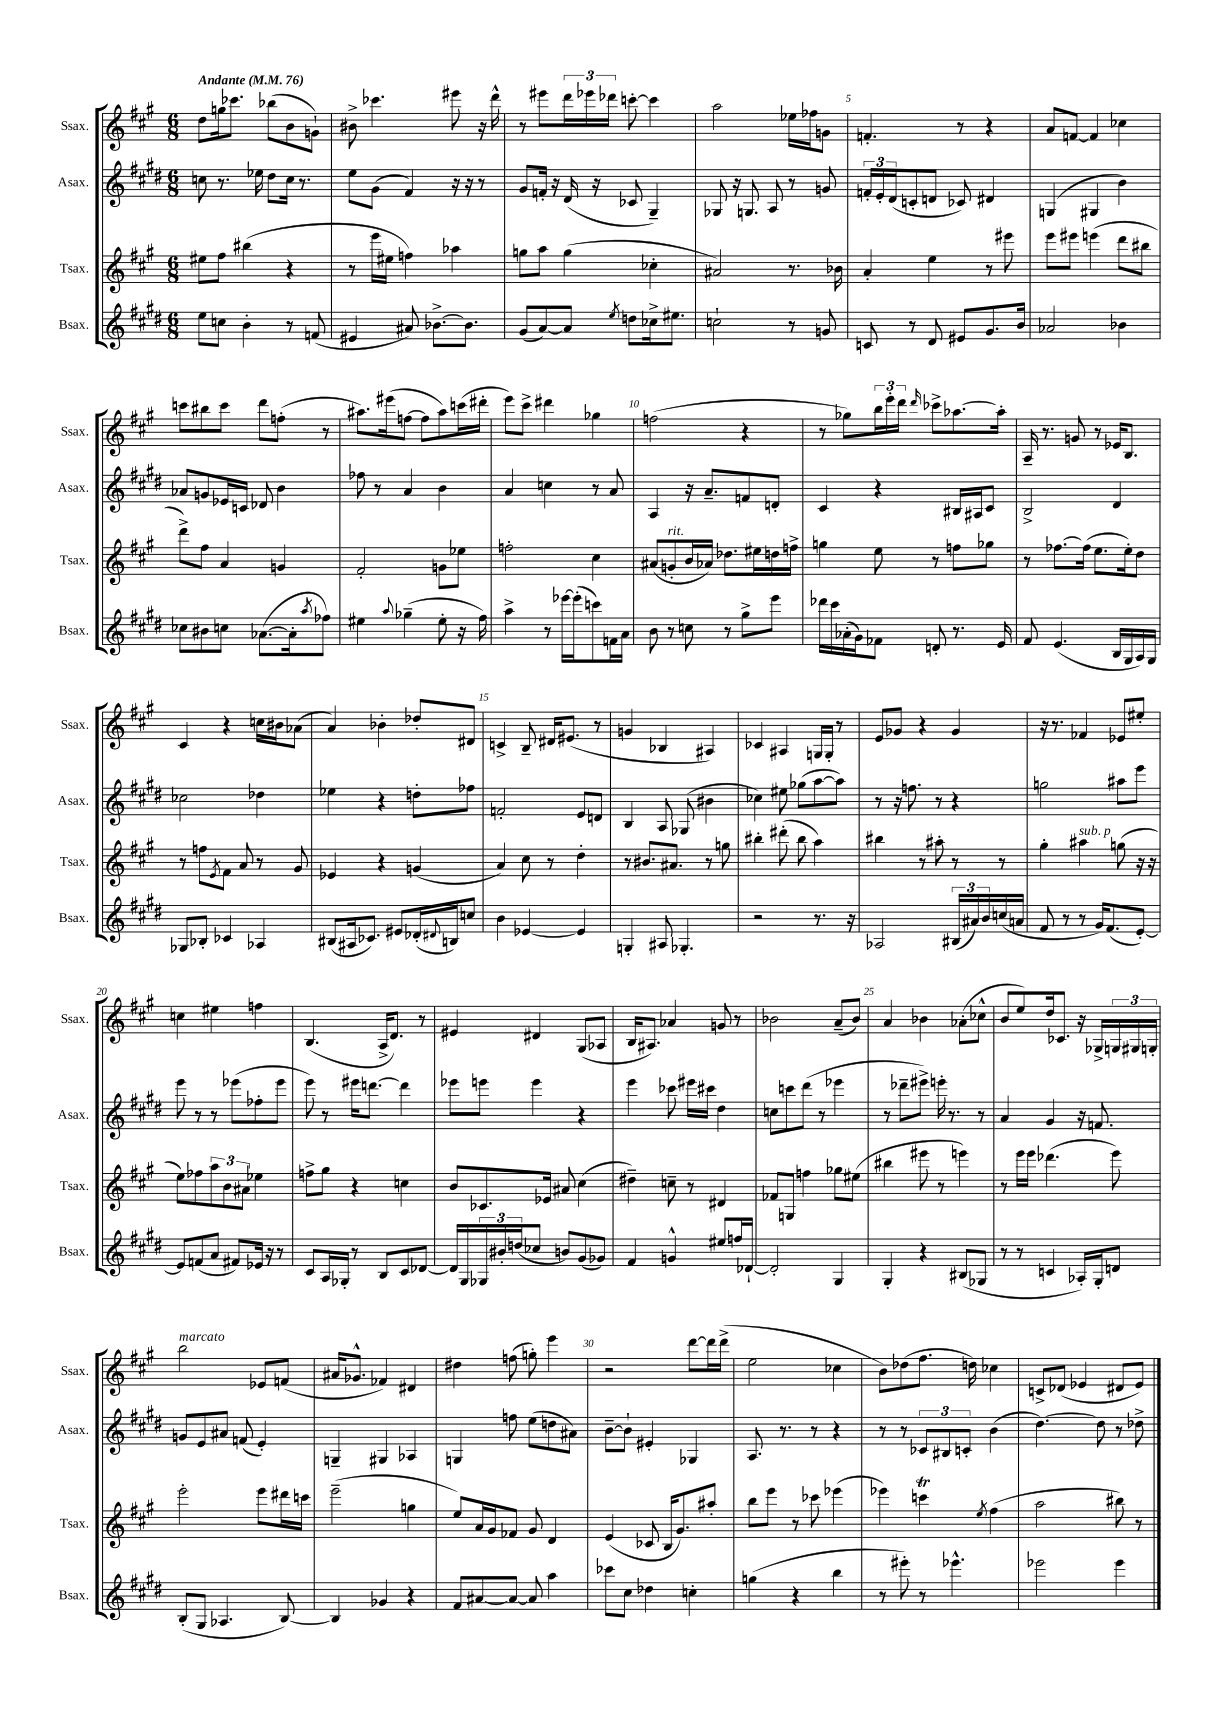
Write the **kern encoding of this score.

**kern	**kern	**kern	**kern
*staff4	*staff3	*staff2	*staff1
*clefG2	*clefG2	*clefG2	*clefG2
*k[f#c#g#d#]	*k[f#c#g#]	*k[f#c#g#d#]	*k[f#c#g#]
*M6/8	*M6/8	*M6/8	*M6/8
*MM76	*MM76	*MM76	*MM76
8ee	8ee#	8cc	8dd
8cc	8ff#	8.r	16gg
.	.	.	8.ccc-
4b'	(4bb#	.	.
.	.	16ee-	.
.	.	8dd#	(8bb-
8r	4r	16cc	8b
.	.	8.r	.
(8f	.	.	8g`)
=	=	=	=
4e#	8r	8ee	8b#^
.	16eee	(8g#	4.ccc-
.	16ee#	.	.
8a#)	4ff)	4f#)	.
[8.b-^	.	.	.
.	4aa-	16r	8eee#
8.b-]	.	16r	.
.	.	8r	16r
.	.	.	16ddd^^
=	=	=	=
(8g#	8gg	8g#	8r
[8a)	8aa	16f'	8eee#
.	.	16r	.
8a]	(4gg	(16d#	24ddd
.	.	.	24eee-
.	.	16r	.
.	.	.	24ddd-
8qee	.	.	.
8dd	.	8c-	[8ccc'
16cc-^	4cc-'	4G#~)	4ccc]
8.ee#	.	.	.
=	=	=	=
2cc`	2a#)	8G-	2aa
.	.	16r	.
.	.	8.G	.
.	.	8A	.
8r	8.r	8r	16ee-
.	.	.	16ff-
8g	.	8g	8g
.	16b-	.	.
=	=	=	=
8c	4a'	24f'	4.f'
.	.	24e'	.
.	.	(24d#	.
8r	.	8c'	.
8d#	4ee	8d	.
8e#	.	8c-)	8r
8.g#	8r	4d#	4r
.	8eee#	.	.
16b	.	.	.
=	=	=	=
2a-	8eee	(4G	8a
.	8eee#	.	[8f
.	(4eee	4G#	4f]
4b-	8ddd	4b)	4cc-
.	8bb#	.	.
=	=	=	=
8cc-	8ddd^)	8a-	8ccc
8b#	8ff#	8g	8bb#
8cc	4a	16e-	8ccc
.	.	16c	.
([8.a-	.	8d-	8ddd
.	4g	4b	(8ff'
16a-']	.	.	.
8qaa	.	.	.
8ff-)	.	.	8r
=	=	=	=
4ee#	2f#'	8ff-	8.aa#)
.	.	8r	.
.	.	.	(16eee#
8qqaa	.	.	.
(4gg-~	.	4a	[8ff
.	.	.	8ff]
8ee#'	8g	4b	8aa#)
16r	8ee-	.	(16ccc
16ff#)	.	.	16ddd#'
=	=	=	=
4aa^	2ff'	4a	8eee)
.	.	.	8ccc#^
8r	.	4cc	4ddd#
[16eee-	.	.	.
(16eee-']	.	.	.
8ccc)	4cc#	8r	4gg-
16f	.	8a	.
16a	.	.	.
=	=	=	=
8b	(8a#	4A	(2ff
8r	8g'	.	.
8cc	16b	16r	.
.	16a-)	8.a~	.
8r	8.dd-	.	.
8gg#^	.	8f	4r
.	16ee#	.	.
8eee	16dd	8d'	.
.	16ff^	.	.
=	=	=	=
16ddd-	4gg	4c#	8r
16ccc#	.	.	.
(16a-'	.	.	8gg-)
16g#)	.	.	.
8f-	8ee	4r	24bb
.	.	.	24eee'
.	.	.	24ddd
.	.	.	16qqddd
8d'	8r	.	8ccc-^
8.r	8ff	16B#	[8.aa-
.	.	16A#	.
.	8gg-	8c#	.
16e	.	.	16aa-']
=	=	=	=
8f#	8r	2B^	16A~
.	.	.	8.r
(4.e	[8.ff-	.	.
.	.	.	8g
.	(16ff-]	.	.
.	8.ee	.	8r
16B	.	4d#	16e-
16G#	16ee')	.	8.B
16A)	8dd	.	.
16G#	.	.	.
=	=	=	=
8G-	8r	2cc-	4c#
8B-'	8ff	.	.
.	8qe	.	.
4c-	8f#	.	4r
.	8a	.	.
4A-	8r	4dd-	16cc
.	.	.	16b#
.	8g#	.	(8a-
=	=	=	=
(8B#	4e-	4ee-	4a)
16A#	.	.	.
8.c-)	.	.	.
.	4r	4r	4b-'
8e#	.	.	.
(16d-'	(4g	8dd'	8dd-'
8qqd#	.	.	.
16B)	.	.	.
8cc	.	8ff-	8d#
=	=	=	=
4b	4a)	2f'	4c^
[4e-	8cc#	.	8B~
.	8r	.	16d#
.	.	.	(8.e#
4e-]	4dd'	8e	.
.	.	8d	8r
=	=	=	=
4G'	8r	4B	4g
.	8.b#	.	.
8A#	.	8A	4B-
.	8.a#	.	.
4.G-'	.	(8G-	.
.	8r	4b#	4A#)
.	8gg	.	.
=	=	=	=
2r	4bb#'	4cc-)	4c-
.	(8ddd#'	8ee#	4A#
.	8bb#	(8gg-	.
8.r	4aa)	[8aa	16G
.	.	.	16G'
.	.	8aa])	8r
16r	.	.	.
=	=	=	=
2A-	4bb#	8r	8e
.	.	16r	8g-
.	.	8.ff	.
.	8r	.	4r
.	8aa#'	8r	.
(24B#	8r	4r	4g-
24a#)	.	.	.
24b	.	.	.
(16cc	8r	.	.
16a	.	.	.
=	=	=	=
8f#	4gg#'	2gg	16r
.	.	.	8.r
8r	.	.	.
8r	4aa#	.	4f-
16g#)	.	.	.
(8.f#	.	.	.
.	(8gg	8aa#	8e-
[8e')	16r	8eee	8ee#'
.	16r	.	.
=	=	=	=
8e]	8ee)	8eee	4cc
(8f	8ff-	8r	.
8a	12aa	8r	4ee#
.	12b	.	.
8f#)	.	(8eee-	.
.	12a#	.	.
16e-	4ee-	8ff-'	4ff
16r	.	.	.
8r	.	8eee-	.
=	=	=	=
8c#	8ff^	8eee)	(4.B
16A	8gg#	8r	.
16G-'	.	.	.
8r	4r	16eee#	.
.	.	[8.ddd	.
8B	.	.	16A^
.	.	.	8.d)
8c#	4cc	4ddd]	.
[8d-	.	.	8r
=	=	=	=
16d-]	8b	8eee-	4e#
16G#	.	.	.
24G-	8.c-	8eee	.
24b#'	.	.	.
(24dd	.	.	.
8cc-	.	4eee	4d#
.	16e-	.	.
8b)	8a#	.	.
(8g#	(4cc#	4r	(8G#
8g-)	.	.	8A-
=	=	=	=
4f#	4dd#~)	4eee	16B
.	.	.	8.A#)
4g^^	8cc~	8ccc-	4a-
.	8r	16eee#	.
.	.	16ccc#	.
8ee#	4d#	4dd#	8g
16ff	.	.	8r
[16d-`	.	.	.
=	=	=	=
2d-']	8f-	8cc	2b-
.	8G	8ccc	.
.	4ff	(8ddd#	.
.	.	8r	.
4G#	8gg-	4eee-	(8a~
.	(8ee#	.	8b-)
=	=	=	=
4G#'	4bb#	8r	4a
.	.	8ddd-~	.
4r	8eee#	8eee#^)	4b-
.	8r	16eee'	.
.	.	8.r	.
(8B#	4eee)	.	(8a-'
8G-	.	8r	8cc-^^
=	=	=	=
8r	8r	4a	8b
8r	16eee	.	8ee)
.	16eee	.	.
4c	(4.ddd-	4g#	16dd
.	.	.	8.c-
16A-')	.	16r	16r
16G#'	.	8.f	16G-^
8d	8eee)	.	24G
.	.	.	24G#
.	.	.	24G'
=	=	=	=
(8B'	2eee'	8g	2bb
8G#	.	8e	.
4.A-	.	8a#	.
.	.	(8f	.
.	8eee	4e')	8e-
[8B)	16ddd#	.	(8f
.	16ccc	.	.
=	=	=	=
4B]	(2eee~	4G~	16a#
.	.	.	8.g-^^
4g-	.	4G#	4f-)
4r	4gg	4A-	4d#
=	=	=	=
8f#	8ee)	4G	4dd#
[8a#	16a	.	.
.	16g#	.	.
8a#_	8f-	8ff	(8ff
8a#]	8g#	(8ee	8gg')
4aa	4d	8dd	4eee
.	.	8a#)	.
=	=	=	=
8ccc-	(4e	[8b~	2r
8cc#	.	8b`]	.
4dd-	8c-	4e#'	.
.	16B	.	.
.	8.g#)	.	.
4cc'	.	4G-	[8ddd
.	8aa#'	.	16ddd]
.	.	.	(16ddd^
=	=	=	=
(4gg	8bb	8.A	2ee
.	8eee	.	.
.	.	8.r	.
4r	8r	.	.
.	8ccc-	8r	.
4bb	(4eee-	4r	4cc-
=	=	=	=
8r	4eee-)	8r	8b)
8eee#')	.	8r	(8dd-
8r	4ccc	12c-	8.ff#
.	.	12B#	.
4.eee-^^	.	.	.
.	.	12c'	.
.	.	.	16dd)
.	8qee	.	.
.	(4ff#	(4b	4cc-
=	=	=	=
2eee-	2aa	[4.dd#)	8c^
.	.	.	(8d-
.	.	.	4e-
.	.	8dd#]	.
4eee-	8bb#)	8r	8d#
.	8r	8dd-^	8e-)
==	==	==	==
*-	*-	*-	*-
